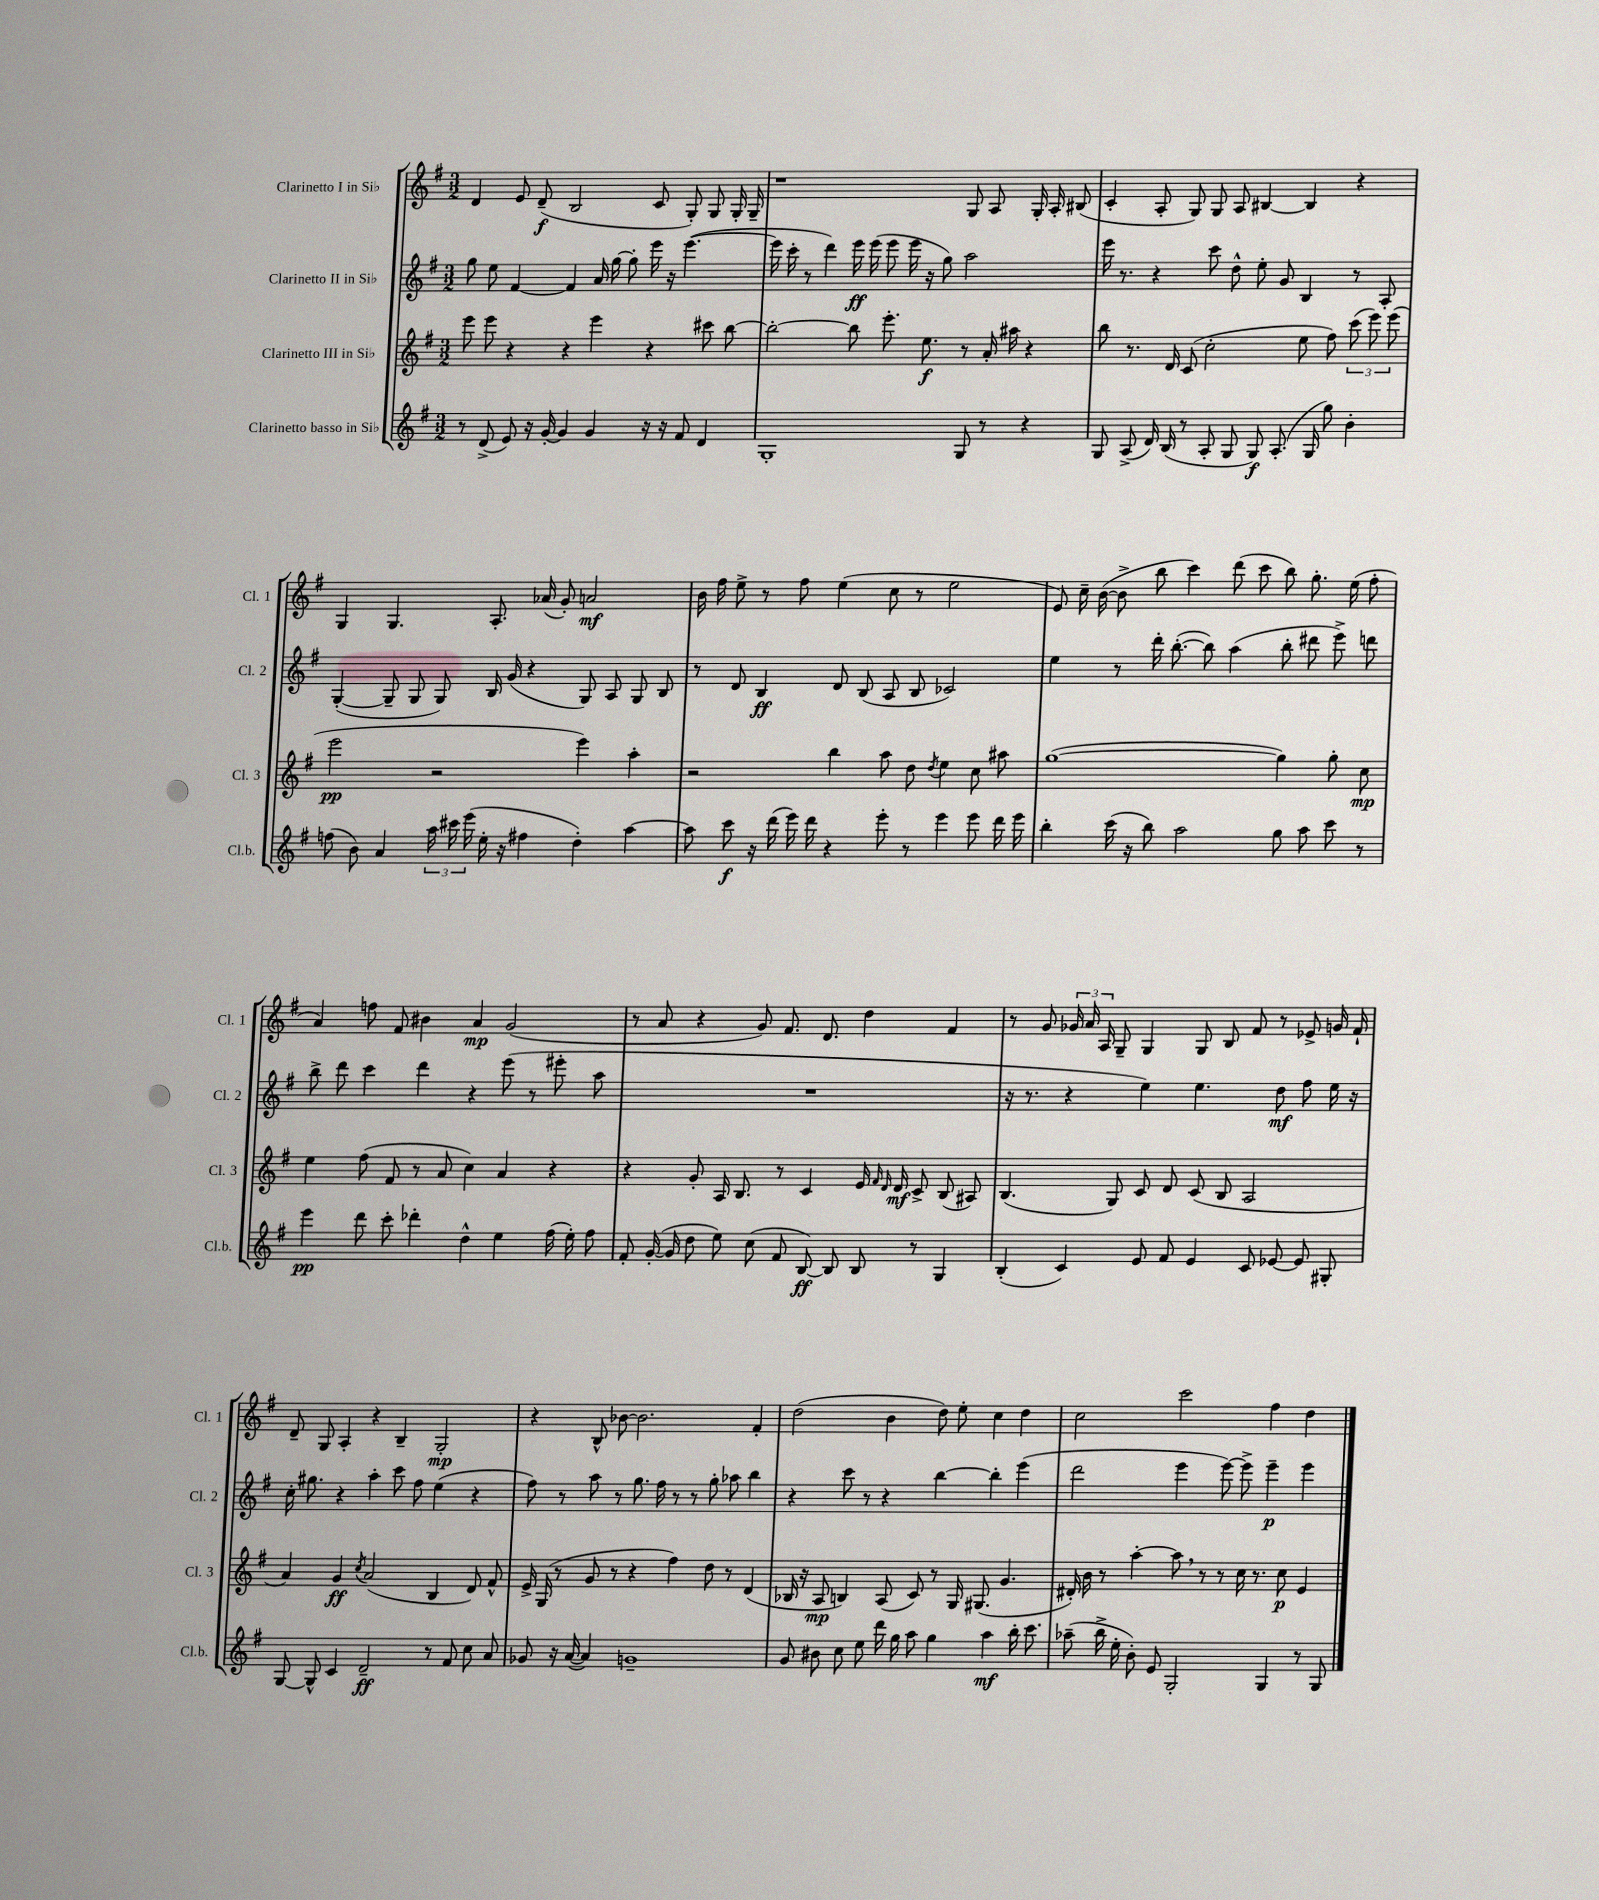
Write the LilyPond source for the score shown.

<<
\new StaffGroup <<
\new Staff = "s0" \with { instrumentName = "Clarinetto I in Sib" shortInstrumentName = "Cl. 1" } {
    \clef treble \key g \major \numericTimeSignature \time 3/2
    \autoBeamOff d'4 e'8 d'8--\f( b2 c'8 g8-.) g8 g16-. g16-- |
    r1 g8 a8 g16-. a16-. bis8( |
    c'4-. a8-. g8) g8 a8 bis4~ bis4 r4 |
    g4 g4. a8.-. aes'16( g'8-.) a'2\mf |
    b'16 fis''16 e''8-> r8 fis''8 e''4( c''8 r8 e''2 |
    e'8) c''16-- b'16~( b'8-> b''8 c'''4) d'''8( c'''8 b''8) g''8.-. e''16( fis''8-. |
    a'4) f''8 fis'8 bis'4 a'4\mp g'2( |
    r8 a'8 r4 g'8) fis'8. d'8. d''4 fis'4 |
    r8 g'8 \tuplet 3/2 { ges'16 a'16 a16 } g8-- g4 g8 b8 fis'8 r8 ees'8-> g'16 fis'16-! |
    d'8-- g8 a4-. r4 b4-- g2-.\mp |
    r4 b8-^ bes'8~ bes'2. fis'4-. |
    d''2( b'4 d''8) e''8-. c''4 d''4 |
    c''2 c'''2 fis''4 d''4 \bar "|." |
}
\new Staff = "s1" \with { instrumentName = "Clarinetto II in Sib" shortInstrumentName = "Cl. 2" } {
    \clef treble \key g \major \numericTimeSignature \time 3/2
    \autoBeamOff g''8 e''8 fis'4~ fis'4 a'16 g''16~ g''8-. e'''16 r16 e'''4.~( |
    e'''16 c'''16-. r8 d'''4) e'''16\ff e'''16( e'''8 e'''16 r16 g''8) a''2 |
    e'''16 r8. r4 c'''8 d''8-^ e''8-. g'8 b4 r8 a8-. |
    g4~-.( g8-- g8 g8) b16 g'16( r4 g8) a8 g8 b8 |
    r8 d'8 b4\ff d'8 b8( a8 b8 ces'2) |
    e''4 r8 d'''16-. b''8.~-.( b''8) a''4( b''8-. dis'''8 e'''8->) d'''8 |
    b''8-> d'''8 c'''4 d'''4 r4 e'''8( r8 eis'''8-. a''8 |
    R1. |
    r16 r8. r4 e''4) e''4. d''8\mf fis''8 e''16 r16 |
    c''16-. gis''8. r4 a''4-. c'''8 fis''8 e''4( r4 |
    fis''8) r8 a''8 r8 g''8. fis''16 r8 r8 g''8-. aes''8 b''4 |
    r4 c'''8 r8 r4 b''4~ b''4-. e'''4( |
    d'''2 e'''4 e'''8~) e'''8-> e'''4--\p e'''4 \bar "|." |
}
\new Staff = "s2" \with { instrumentName = "Clarinetto III in Sib" shortInstrumentName = "Cl. 3" } {
    \clef treble \key g \major \numericTimeSignature \time 3/2
    \autoBeamOff e'''8 e'''8 r4 r4 e'''4 r4 cis'''8 b''8~ |
    b''2~-. b''8 e'''8.-. e''8.\f r8 a'16-. ais''16 r4 |
    b''8 r8. d'16 c'8( c''2-. e''8 fis''8) \tuplet 3/2 { c'''8( e'''8) e'''8( } |
    e'''2\pp r2 e'''4) a''4-. |
    r2 b''4 a''8 d''8 \acciaccatura { d''8 } e''4 c''8 ais''8 |
    g''1~( g''4) g''8-. c''8\mp |
    e''4 fis''8( fis'8 r8 a'8 c''4) a'4 r4 |
    r4 g'8-. a16 b8. r8 c'4 e'16 \grace { fis'16 d'16 } d'16\mf c'8-> b8( ais8) |
    b4.( g8) c'8 d'8 c'8( b8 a2 |
    a'4) g'4\ff \acciaccatura { c''8 } a'2( b4 d'8) fis'8-^ |
    e'16-> g16( r8 g'8 r8 r4 fis''4) d''8 r8 d'4( |
    bes16 r16 a8\mp b4) a8( c'8) r8 g16 gis8.( g'4. |
    dis'16-.) b'16 r8 a''4~-. a''8 \breathe r8 r8 c''16 r8. c''8\p e'4 \bar "|." |
}
\new Staff = "s3" \with { instrumentName = "Clarinetto basso in Sib" shortInstrumentName = "Cl.b." } {
    \clef treble \key g \major \numericTimeSignature \time 3/2
    \autoBeamOff r8 d'8->( e'8) r16 g'16~-. g'4 g'4 r16 r16 fis'8 d'4 |
    g1-. g8 r8 r4 |
    g8 a8->( d'16) b16( r8 a8-. g8 g8\f) a8.-.( g16 g''8) b'4-. |
    f''8( b'8) a'4 \tuplet 3/2 { a''16 cis'''16 e'''16( } e''16-. r16 fis''4 d''4-.) a''4~ |
    a''8 c'''8\f r16 d'''16( e'''16) d'''16 r4 e'''8-. r8 e'''4 e'''8 d'''16 e'''16 |
    b''4-. c'''16( r16 b''8) a''2 g''8 a''8 c'''8 r8 |
    e'''4\pp d'''8 c'''8-. des'''4-. d''4-^ e''4 fis''16( e''16-.) fis''8 |
    fis'8-. g'16~-.( g'16 d''8 e''8) c''8( fis'8 b8~\ff) b8 b8 r8 g4 |
    b4-.( c'4) e'8 fis'8 e'4 c'8 ees'8~ ees'8 gis8-. |
    g8~ g8-^ c'4 d'2--\ff r8 fis'8 c''8 a'8 |
    ges'8 r16 a'16~( a'4) g'1-- |
    g'8 bis'8 c''8 e''8 d'''16 g''16 a''8 g''4 a''4\mf b''16-. c'''8. |
    aes''8--( b''16-> e''16-. b'8-.) e'8 g2-. g4 r8 g8 \bar "|." |
}
>>
>>
\layout { \context { \Score \remove "Bar_number_engraver" } }
